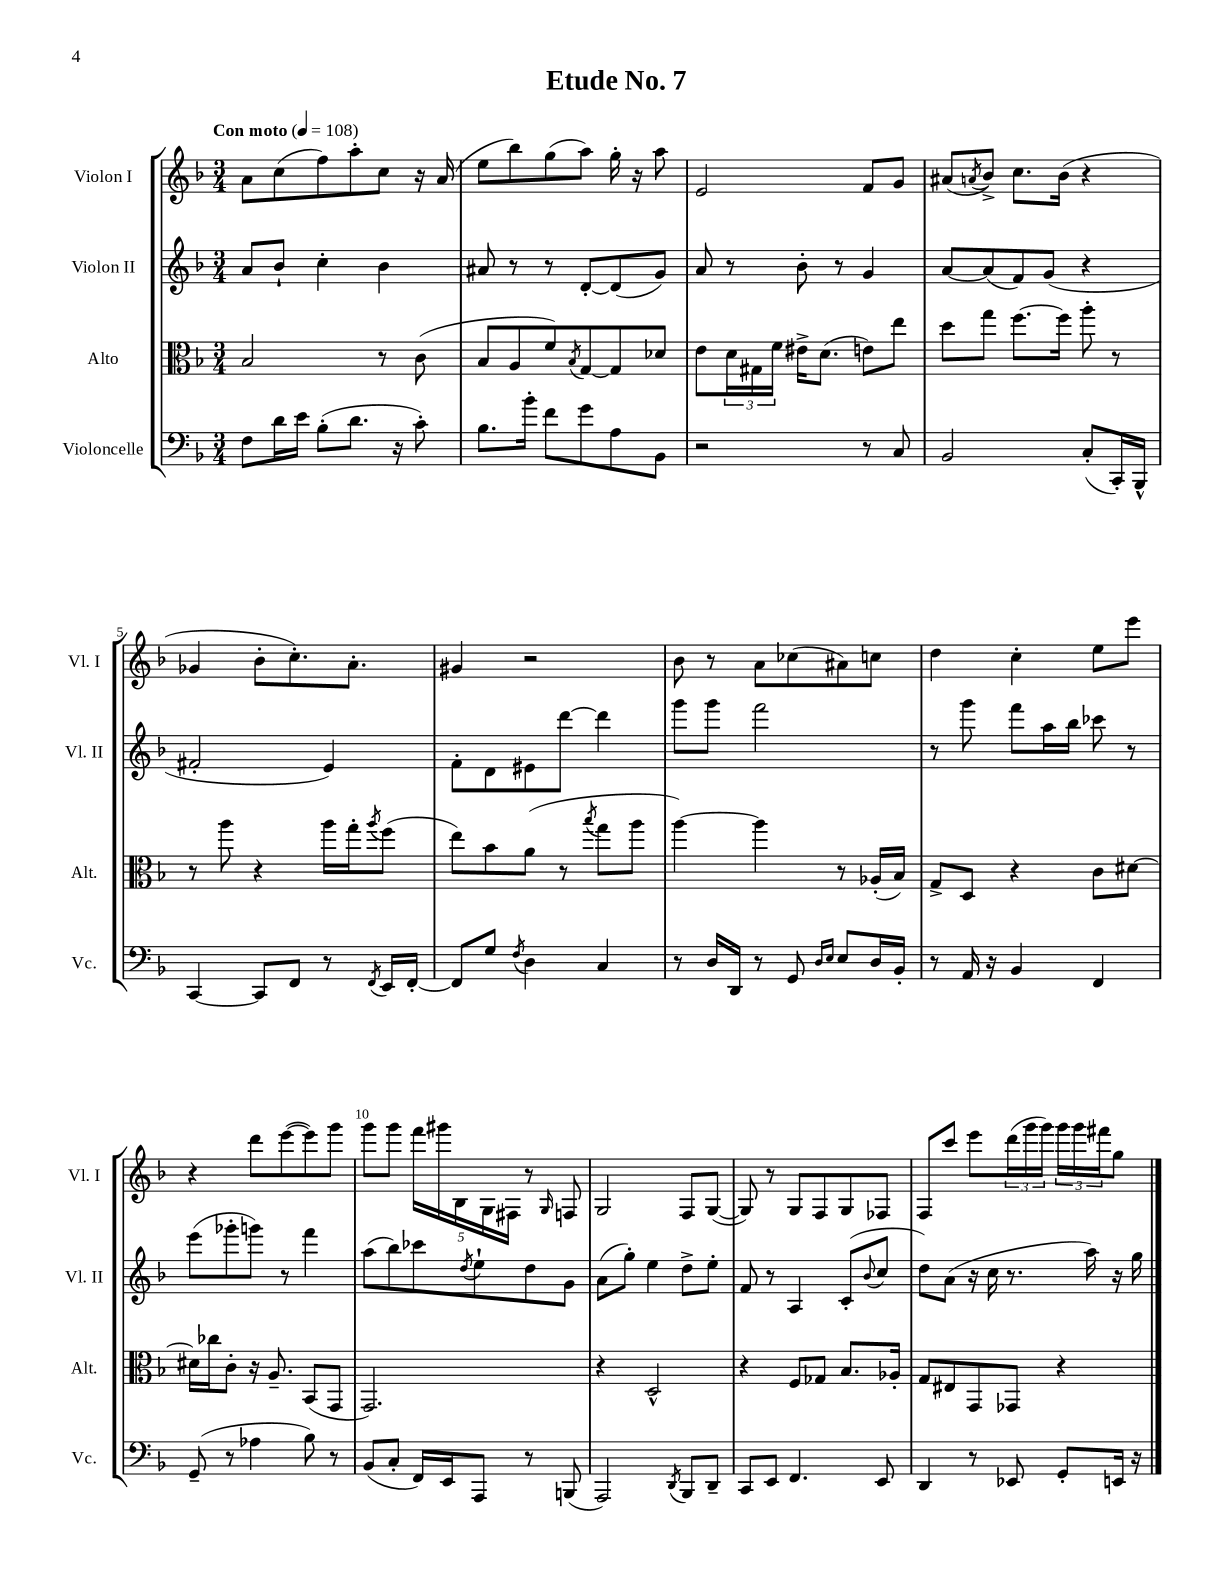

**kern	**kern	**kern	**kern
*staff4	*staff3	*staff2	*staff1
*clefF4	*clefC3	*clefG2	*clefG2
*k[b-]	*k[b-]	*k[b-]	*k[b-]
*M3/4	*M3/4	*M3/4	*M3/4
*MM108	*MM108	*MM108	*MM108
8F	2B-	8a	8a
16d	.	8b-`	(8cc
16e	.	.	.
(8B-'	.	4cc'	8ff)
8.d	.	.	8aa'
.	8r	4b-	8cc
16r	.	.	.
8c')	(8c	.	16r
.	.	.	(16a
=	=	=	=
8.B-	8B-	8a#	8ee
.	8A	8r	8bb-)
16b-'	.	.	.
8f	8f)	8r	(8gg
.	8qB-	.	.
8g	[8G	[8d'	8aa)
8A	8G]	(8d]	16gg'
.	.	.	16r
8BB-	8d-	8g)	8aa
=	=	=	=
2r	8e	8a	2e
.	24d	8r	.
.	24G#	.	.
.	24f	.	.
.	16e#^	8b-'	.
.	(8.d	.	.
.	.	8r	.
8r	8e)	4g	8f
8C	8ee	.	8g
=	=	=	=
2BB-	8dd	[8a	(8a#
.	.	.	8qa
.	8gg	(8a]	8b-^)
.	[8.ff	8f)	8.cc
.	.	(8g	.
.	16ff]	.	(16b-
(8C'	8aa'	4r	4r
16CC')	8r	.	.
16BBB-^^	.	.	.
=	=	=	=
[4CC	8r	2f#'	4g-
.	8aa	.	.
8CC]	4r	.	8b-'
8FF	.	.	8.cc')
8r	16aa	4e)	.
.	16gg'	.	8.a'
8qFF	8qaa	.	.
16EE	(8ff	.	.
[16FF'	.	.	.
=	=	=	=
8FF]	8ee)	8f'	4g#
8G	8b-	8d	.
8qF	.	.	.
4D	(8a	8e#	2r
.	8r	[8ddd	.
.	8qbb-	.	.
4C	8gg	4ddd]	.
.	8aa	.	.
=	=	=	=
8r	[4aa)	8ggg	8b-
16D	.	8ggg	8r
16DD	.	.	.
8r	4aa]	2fff	8a
8GG	.	.	(8cc-
16qqD	.	.	.
16qqE	.	.	.
8E	8r	.	8a#)
16D	(16A-'	.	8cc
16BB-'	16B-)	.	.
=	=	=	=
8r	8G^	8r	4dd
16AA	8D	8ggg	.
16r	.	.	.
4BB-	4r	8fff	4cc'
.	.	16aa	.
.	.	16bb-	.
4FF	8c	8ccc-	8ee
.	[8d#	8r	8eee
=	=	=	=
(8GG~	16d#]	(8eee	4r
.	16cc-	.	.
8r	8c'	8ggg-'	.
4A-	16r	8ggg)	8ddd
.	8.A~	.	.
.	.	8r	([8eee
8B-)	(8BB-	4fff	8eee])
8r	8GG	.	8ggg
=	=	=	=
(8BB-	2.GG)	(8aa	8ggg
8C'	.	8bb-)	8ggg
16FF)	.	8ccc-	20fff
.	.	.	20ggg#
16EE	.	.	.
.	.	.	20B-
.	.	8qdd	.
8AAA	.	8ee`	.
.	.	.	20G
.	.	.	20F#
8r	.	8dd	8r
.	.	.	16qqG
(8BBB	.	8g	8F
=	=	=	=
2AAA)	4r	(8a	2G
.	.	8gg')	.
.	2D^^	4ee	.
8qDD	.	.	.
8BBB-	.	8dd^	8F
8DD~	.	8ee'	([8G
=	=	=	=
8CC	4r	8f	8G])
8EE	.	8r	8r
4.FF	8F	4A	8G
.	8G-	.	8F
.	8.B-	(8c'	8G
.	.	8qqb-	.
8EE	.	8cc	8F-
.	16A-'	.	.
=	=	=	=
4DD	8G	8dd)	8F
.	8E#	(8a	8ccc
8r	8GG	16r	8eee
.	.	16cc	.
8EE-	8GG-	8.r	(24ddd
.	.	.	24ggg
.	.	.	24ggg)
8GG'	4r	.	24ggg
.	.	.	24ggg
.	.	16aa)	.
.	.	.	24fff#
16EE	.	16r	8gg
16r	.	16gg	.
==	==	==	==
*-	*-	*-	*-
